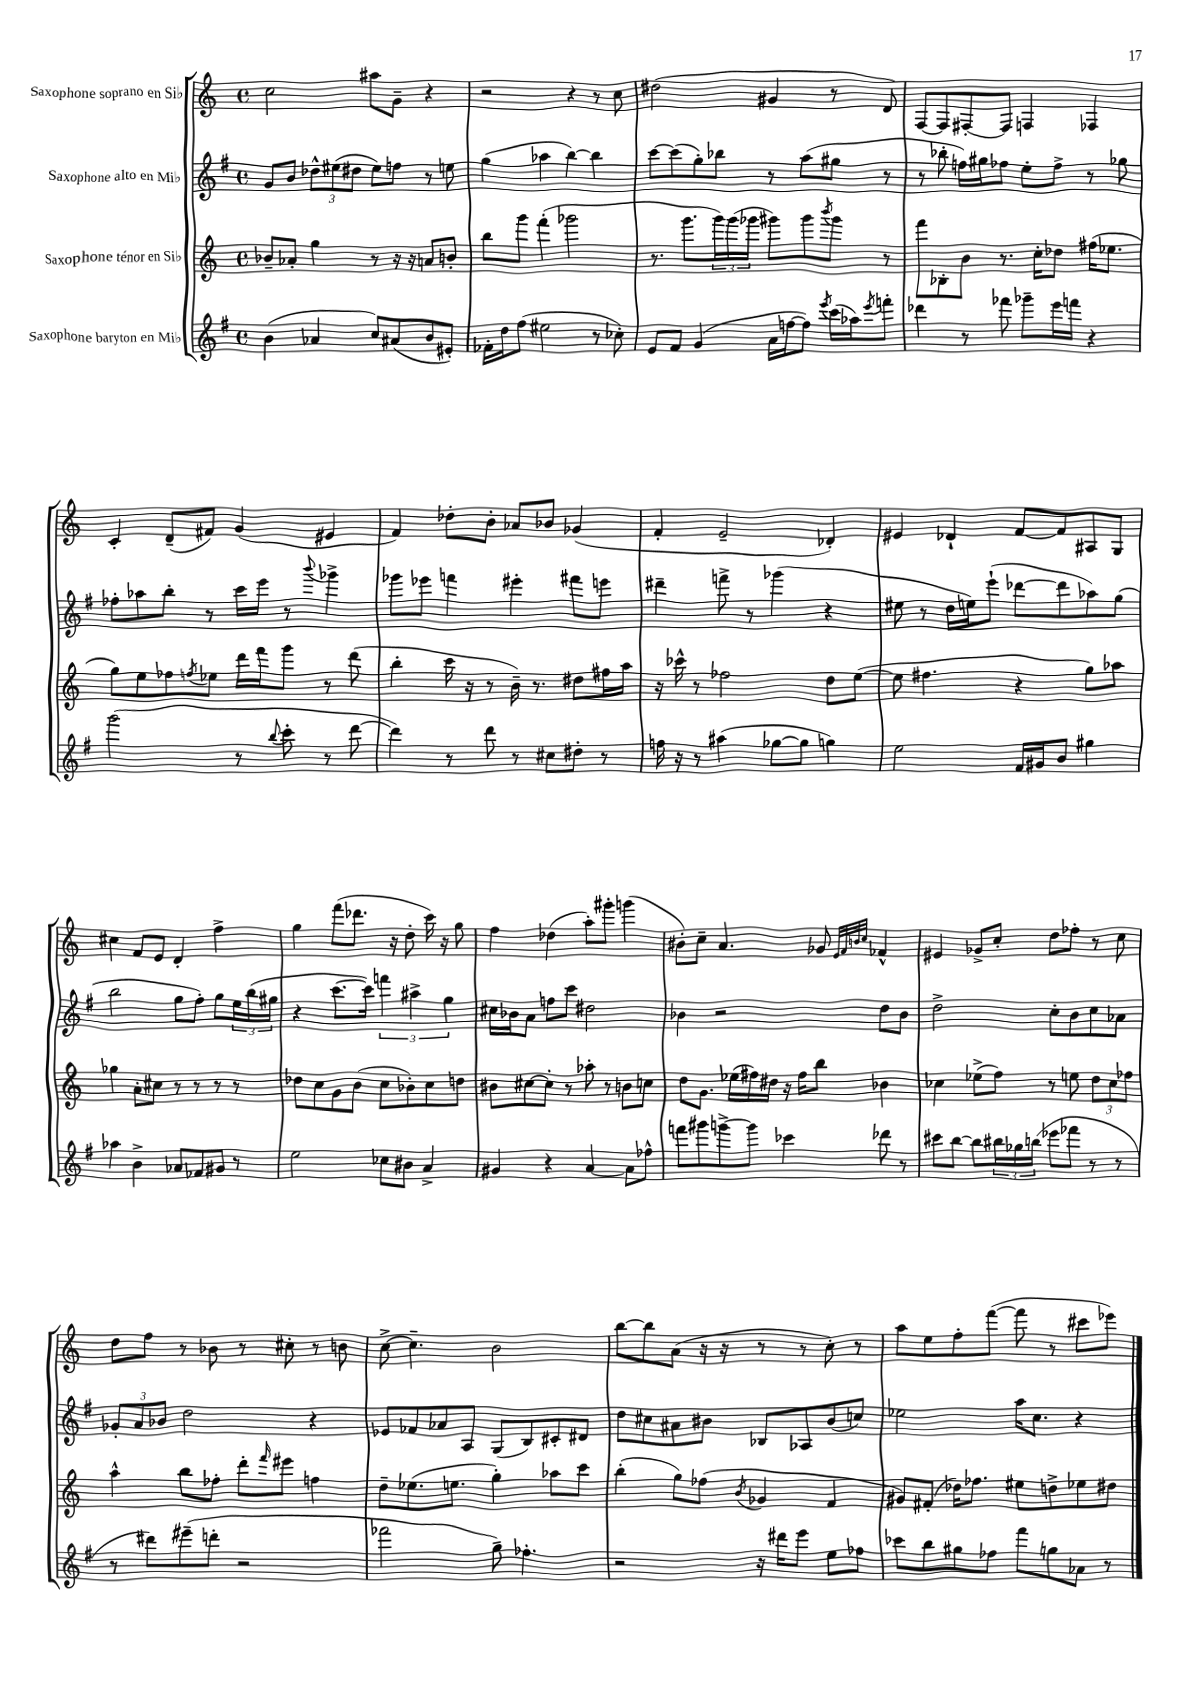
<<
\new StaffGroup <<
\new Staff = "s0" \with { instrumentName = "Saxophone soprano en Sib" } {
    \clef treble \key c \major \defaultTimeSignature \time 4/4
    c''2 ais''8 g'8-- r4 |
    r2 r4 r8 c''8 |
    dis''2( gis'4 r8 d'8) |
    f8~ f8 fis8~-. fis8 f4 fes4 |
    c'4-. d'8--( fis'8) g'4( eis'4 |
    f'4) des''8-. b'8-. aes'8 bes'8 ges'4( |
    f'4-. e'2-- des'4-.) |
    eis'4 des'4-! f'8~ f'8 ais8 g8 |
    cis''4 f'8 e'8 d'4-. f''4-> |
    g''4 f'''8( des'''8. r16 d''8-. c'''16) r16 g''8 |
    f''4 des''4( a''8-.) gis'''8-. g'''4( |
    bis'8-.) c''8-- a'4. ges'8 \grace { e'32 f'32 b'32 c''32 } fes'4-^ |
    eis'4 ges'8-> c''8-. d''8 fes''8-. r8 c''8 |
    d''8 f''8 r8 bes'8 r8 cis''8-. r8 b'8 |
    c''8~-> c''4.-- b'2 |
    b''8~ b''8 a'8( r16 r16 r8 r8 c''8-.) r8 |
    a''8 e''8 f''8-. f'''8~( f'''8 r8 cis'''8 ees'''8) \bar "|." |
}
\new Staff = "s1" \with { instrumentName = "Saxophone alto en Mib" } {
    \clef treble \key g \major \defaultTimeSignature \time 4/4
    g'8 b'8 \tuplet 3/2 { des''8-^ eis''8( dis''8 } eis''8) f''8 r8 e''8 |
    g''4( aes''4 b''4~) b''4 |
    c'''8~ c'''8( g''8-.) bes''8 r8 a''8( gis''8 r8 |
    r8 bes''8-. f''16) gis''16 fes''8 e''8-. fes''8-> r8 ges''8 |
    fes''8-. aes''8 b''8-. r8 c'''16 e'''16 r8 \appoggiatura { b'''8 } ges'''4-> |
    ges'''8 ees'''8 f'''4 eis'''4-. fis'''8 e'''8 |
    dis'''4-- f'''8-> r8 ges'''4( r4 |
    eis''8 r8 d''16 e''16) e'''8-!( des'''8~ des'''8 aes''8) g''8( |
    b''2 g''8 fis''8-.) g''8 \tuplet 3/2 { e''16 b''16( gis''16 } |
    r4 c'''8.~ c'''16) \tuplet 3/2 { f'''4 ais''4-> g''4 } |
    cis''16 bes'16 a'8 f''8 c'''8 dis''2 |
    bes'4 r2 d''8 bes'8 |
    d''2-> c''8-. b'8 c''8 aes'8 |
    \tuplet 3/2 { ges'8-. a'8 bes'8 } d''2 r4 |
    ees'8 fes'8 aes'8 a8 g8( b8) cis'8-. dis'8 |
    d''8 cis''8 ais'8 bis'8 bes8 aes8 bis'8( c''8) |
    ees''2 a''16 c''8. r4 \bar "|." |
}
\new Staff = "s2" \with { instrumentName = "Saxophone ténor en Sib" } {
    \clef treble \key c \major \defaultTimeSignature \time 4/4
    bes'8-- aes'8-. g''4 r8 r16 r16 a'8 b'8-. |
    b''8 g'''8 f'''4-.( ges'''2 |
    r8. g'''8. \tuplet 3/2 { g'''16) g'''16( ges'''16 } gis'''8) gis'''8 \acciaccatura { b'''8 } gis'''8 r8 |
    f'''8 bes8-. b'8 r8. c''16-. des''8 fis''16( ees''8. |
    g''8) e''8 fes''8 \acciaccatura { f''8 } ees''8 d'''16 f'''16 g'''8 r8 d'''8( |
    b''4-. c'''16 r16 r8 b'16--) r8. dis''8 fis''16 a''16 |
    r16 ces'''16-^ r8 fes''2 d''8 e''8~( |
    e''8 fis''4. r4 g''8) aes''8 |
    ges''4 a'8-. cis''8 r8 r8 r8 r8 |
    des''8 c''8 g'8 b'8( c''8 bes'8-.) c''8 d''8 |
    bis'8 cis''8~ cis''8-. r8 aes''8-. r8 b'8 c''8 |
    d''8 g'8. ees''16( fis''16) dis''16 r16 fis''16 b''8 bes'4 |
    ces''4 ees''8->( f''8) r8 e''8 \tuplet 3/2 { d''8 ces''8 fes''8 } |
    a''4-^ b''8 fes''8-. d'''8-. \grace { f'''16 } eis'''8 f''4 |
    d''8-- ees''8.( e''8. g''4-.) aes''8 c'''8 |
    b''4-.( g''8) fes''8( \acciaccatura { b'8 } ges'4 f'4 |
    gis'8) fis'8-.( des''16) fes''8. eis''8 d''8-> ees''8 dis''8 \bar "|." |
}
\new Staff = "s3" \with { instrumentName = "Saxophone baryton en Mib" } {
    \clef treble \key g \major \defaultTimeSignature \time 4/4
    b'4( aes'4 c''8) ais'8( b'8 eis'8-.) |
    fes'16-. d''16 fis''8( eis''2 r8 ces''8-.) |
    e'8 fis'8 g'4( a'16 f''16~ f''8) \acciaccatura { e'''8 } c'''16( aes''16) \acciaccatura { e'''8 } f'''8-. |
    des'''4 r8 fes'''8 ges'''8-- e'''16 f'''16 r4 |
    g'''2( r8 \appoggiatura { b''8 } c'''8-. r8 d'''8~ |
    d'''4) r8 d'''8 r8 cis''8 dis''8-. r8 |
    f''16 r16 r8 ais''4( ges''8~ ges''8 g''4) |
    e''2 fis'16 gis'16 b'8 gis''4 |
    aes''4 b'4-> aes'8 fes'8 gis'8 r8 |
    e''2 ces''8 bis'8 a'4-> |
    gis'4 r4 a'4~ a'8 fes''8-^ |
    f'''8 gis'''8 g'''8~-> g'''8 ces'''4 des'''8 r8 |
    cis'''8 b''8~ b''8 \tuplet 3/2 { bis''16 ges''16 b''16( } ees'''8 fes'''8 r8 r8 |
    r8 dis'''8) eis'''8--( d'''8-. r2 |
    fes'''2 g''8--) fes''4.-. |
    r2 r16 dis'''16 e'''8 e''8 fes''8 |
    ces'''8 b''8 gis''8 fes''8 fis'''8 g''8 aes'8 r8 \bar "|." |
}
>>
>>
\layout { \context { \Score \remove "Bar_number_engraver" } }
